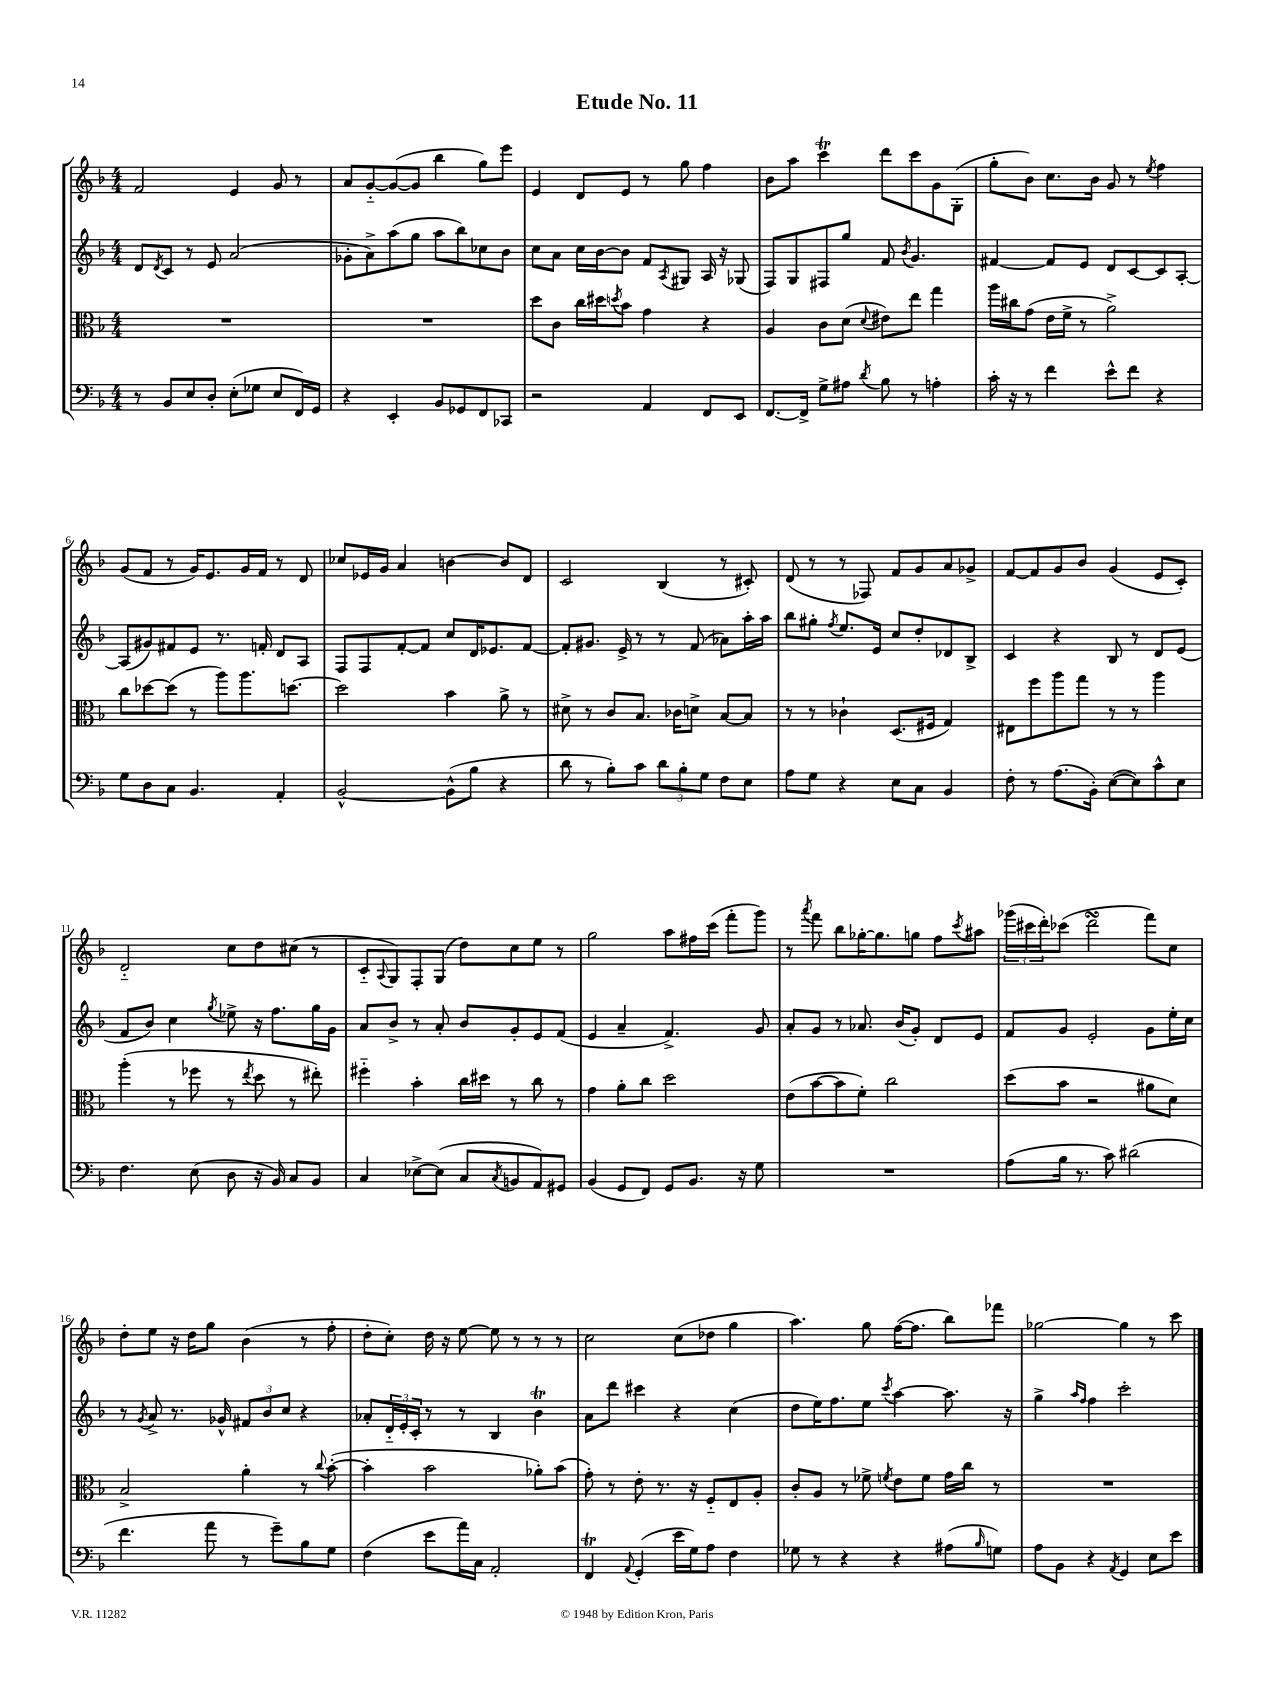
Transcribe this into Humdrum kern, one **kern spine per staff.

**kern	**kern	**kern	**kern
*staff4	*staff3	*staff2	*staff1
*clefF4	*clefC3	*clefG2	*clefG2
*k[b-]	*k[b-]	*k[b-]	*k[b-]
*M4/4	*M4/4	*M4/4	*M4/4
8r	1r	8d	2f
.	.	8qd	.
8BB-	.	8c	.
8E	.	8r	.
8D'	.	8e	.
(8E'	.	(2a	4e
8G-	.	.	.
8E	.	.	8g
16FF)	.	.	8r
16GG	.	.	.
=	=	=	=
4r	1r	8g-'	8a
.	.	8a^)	[8g'~
4EE'	.	(8aa	(8g_
.	.	8gg	8g]
8BB-	.	8aa	4bb-
8GG-	.	8bb-)	.
8FF	.	8cc-	8gg)
8CC-	.	8b-	8eee
=	=	=	=
2r	8dd	8cc	4e
.	8c	8a	.
.	16cc	16cc	8d
.	16dd#	[16b-	.
.	8qdd	.	.
.	8b-	8b-]	8e
4AA	4g	8f	8r
.	.	8qA	.
.	.	8G#	8gg
8FF	4r	16A	4ff
.	.	16r	.
8EE	.	(8G-	.
=	=	=	=
[8.FF	4A	8F)	8b-
.	.	8G	8aa
16FF^]	.	.	.
8G^	8c	8F#	4ccc
8A#	(8d	8gg	.
8qd	8qqd	.	.
8B-	8e#)	8f	8ddd
.	.	8qb-	.
8r	8ee	4.g	8ccc
4A'	4gg	.	8g
.	.	.	(8G'
=	=	=	=
16c'	16aa	[4f#	8gg'
16r	16cc#	.	.
8r	(8g	.	8b-)
4f	16e	8f#]	8.cc
.	16f^	.	.
.	8r	8e	.
.	.	.	16b-
8e^^	2a^)	8d	8g
8f	.	[8c	8r
.	.	.	8qee
4r	.	8c]	4ff
.	.	[8A'	.
=	=	=	=
8G	8cc	(8A]	(8g
8D	[8dd-	8g#)	8f
8C	(8dd-]	8f#	8r
4.BB-	8r	8e	16g)
.	.	.	8.e
.	8aa)	8.r	.
.	8.aa	.	16g
.	.	16f'	16f
4AA'	.	8d	8r
.	[8.dd	.	.
.	.	8A	8d
=	=	=	=
[2BB-^^	2dd]	8F	8cc-
.	.	8F	16e-
.	.	.	16g
.	.	[8f'	4a
.	.	8f]	.
(8BB-^^]	4b-	8cc	[4b
8B-	.	16d	.
.	.	8.e-	.
4r	8a^	.	8b]
.	8r	[8f	8d
=	=	=	=
8d	8d#^	8f']	2c
8r	8r	8.g#	.
8B-')	8c	.	.
.	.	16e^	.
8c	8.B-	8r	.
12d	.	8r	(4B-
.	16c-	.	.
12B-'	.	.	.
.	8d^	(8f	.
12G	.	.	.
8F	[8B-	8a-)	8r
8E	8B-]	16aa'	8c#')
.	.	16aa	.
=	=	=	=
8A	8r	8bb-	(8d
8G	8r	8gg#'	8r
.	.	8qff	.
4r	4c-`	8.ee	8r
.	.	.	8F-)
.	.	16e	.
8E	(8.D	8cc	8f
8C	.	8dd'	8g
.	16F#	.	.
4BB-	4G)	8d-	8a
.	.	8B-^	8g-^
=	=	=	=
8F'	8E#	4c	[8f
8r	8ff	.	8f]
(8.A	8aa	4r	8g
.	8gg	.	8b-
16BB-')	.	.	.
([8E	8r	8B-	(4g
8E])	8r	8r	.
8c^^	4aa	8d	8e
8E	.	(8e	8c')
=	=	=	=
4.F	(4aa'	8f	2d'~
.	.	8b-)	.
.	8r	4cc	.
(8E	8ff-	.	.
.	.	8qgg	.
8D	8r	8ee-^	8cc
.	8qee	.	.
16r	8dd	16r	8dd
16BB-)	.	8.ff	.
8C	8r	.	(8cc#
8BB-	8ee#')	16gg	8r
.	.	16g	.
=	=	=	=
4C	4ff#'~	8a	8c'~
.	.	.	8qqA
.	.	8b-^	8G)
[8E-^	4b-'	8r	8F'
(8E-]	.	8a'	(8G
8C	16cc	8b-	8dd)
.	16dd#	.	.
8qC	.	.	.
8BB	8r	8g'	8cc
8AA)	8cc	8e	8ee
8GG#	8r	(8f	8r
=	=	=	=
(4BB-	4g	4e	2gg
8GG	8a'	4a~	.
8FF)	8cc	.	.
8GG	2dd	4.f^)	8aa
8.BB-	.	.	16ff#
.	.	.	(16ccc
.	.	.	8fff'
16r	.	.	.
8G	.	8g	8ggg)
=	=	=	=
1r	(8e	8a'	8r
.	.	.	8qaaa
.	[8b-	8g	8fff
.	8b-]	8r	8bb-
.	8f')	8.a-	[16gg-'
.	.	.	8.gg-]
.	2cc	.	.
.	.	(16b-	.
.	.	8g')	8gg
.	.	8d	8ff
.	.	.	8qccc
.	.	8e	8aa#
=	=	=	=
(8A	(8dd	8f	(24ggg-
.	.	.	24ccc#
.	.	.	24ddd')
16B-	8b-	8g	(8ccc-
8.r	.	.	.
.	2r	2e'	2ddd
8c)	.	.	.
(2d#	.	.	.
.	8a#	8g	8fff)
.	8d)	16ee'	8cc
.	.	16cc	.
=	=	=	=
4.f	2B-^	8r	8dd'
.	.	8qg	.
.	.	8a^	8ee
.	.	8.r	16r
.	.	.	16dd
8a	.	.	8gg
.	.	16g-^^	.
8r	4a'	12f#	(4b-
.	.	12b-	.
8g~)	.	.	.
.	.	12cc	.
8B-	8r	4r	8r
.	8qqcc	.	.
8G	([8b-'	.	8ff'
=	=	=	=
(4F	4b-']	8a-'	8dd'
.	.	24d'~	8cc')
.	.	24e'	.
.	.	24c'	.
8e	2b-	8r	16dd
.	.	.	16r
16a)	.	8r	[8ee
16C	.	.	.
2AA'	.	4B-	8ee]
.	.	.	8r
.	8a-')	4b-	8r
.	(8b-	.	8r
=	=	=	=
4FF	8g')	8a	2cc
.	8r	8ddd	.
8qqAA	.	.	.
(4GG'	8e'	4ccc#	.
.	8.r	.	.
16e	.	4r	(8cc
16G)	16r	.	.
8A	8F'~	.	8dd-
4F	8E	(4cc	4gg
.	8A'	.	.
=	=	=	=
8G-	8c'	8dd	4.aa)
8r	8A	16ee)	.
.	.	8.ff	.
4r	8r	.	.
.	8f-^	8ee	8gg
.	8qf	8qccc	.
4r	8e	[4aa	([16ff
.	.	.	8.ff]
.	8f	.	.
(8A#	16g	8.aa]	8bb-)
.	16cc	.	.
16qqB-	.	.	.
8G)	8r	.	8fff-
.	.	16r	.
=	=	=	=
8A	1r	4gg^	[2gg-
8BB-	.	.	.
.	.	16qqaa	.
.	.	16qqff	.
4r	.	4ff	.
8qAA	.	.	.
4GG	.	2ccc'	4gg-]
8E	.	.	8r
8e	.	.	8ccc
==	==	==	==
*-	*-	*-	*-
